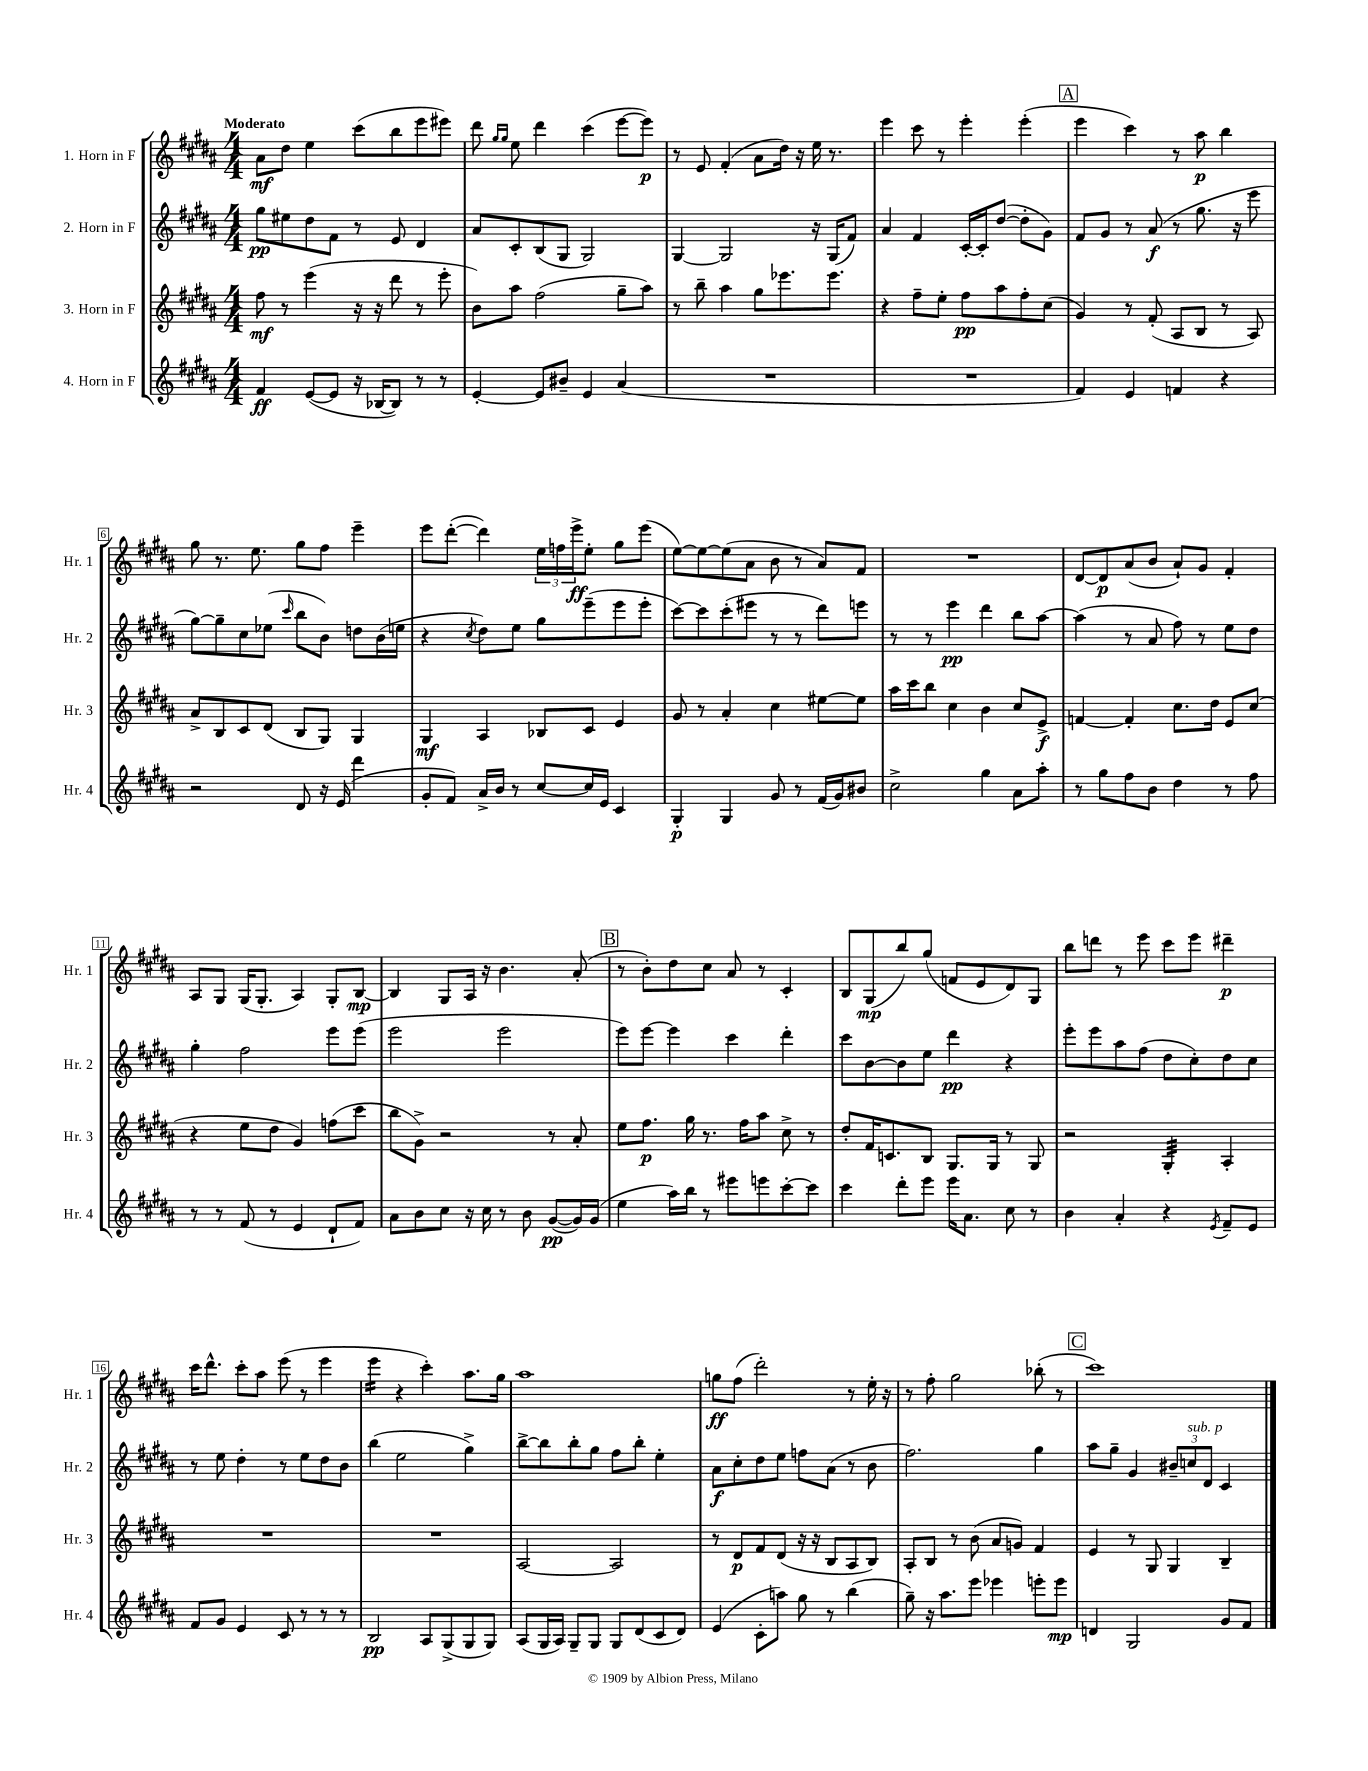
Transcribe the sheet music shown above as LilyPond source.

<<
\new StaffGroup <<
\new Staff = "s0" \with { instrumentName = "1. Horn in F" shortInstrumentName = "Hr. 1" } {
    \clef treble \key b \major \numericTimeSignature \time 4/4 \tempo "Moderato"
    ais'8\mf dis''8 e''4 cis'''8( b''8 e'''8 eis'''8) |
    dis'''8 \grace { gis''16 gis''16 } e''8 dis'''4 cis'''4( e'''8~ e'''8\p) |
    r8 e'8 fis'4-.( ais'8 dis''16) r16 e''16 r8. |
    e'''4 cis'''8 r8 e'''4-. e'''4-.( |
    \mark \markup { \box "A" } e'''4 cis'''4) r8 ais''8\p b''4 |
    gis''8 r8. e''8. gis''8 fis''8 e'''4-- |
    e'''8 dis'''8~-.( dis'''4) \tuplet 3/2 { e''16 f''16 e'''16->\ff } e''8-. gis''8 e'''8( |
    e''8~) e''8~ e''8( ais'8 b'8 r8 ais'8) fis'8 |
    R1 |
    dis'8~ dis'8\p ais'8( b'8 ais'8-!) gis'8 fis'4-. |
    ais8 gis8 gis16( gis8.-. ais4) gis8-. b8~\mp |
    b4 gis8 ais16 r16 b'4. ais'8-.( |
    \mark \markup { \box "B" } r8 b'8-.) dis''8 cis''8 ais'8 r8 cis'4-. |
    b8 gis8\mp( b''8) gis''8( f'8 e'8 dis'8) gis8 |
    b''8 d'''8 r8 e'''8 cis'''8 e'''8 dis'''4--\p |
    cis'''16 dis'''8.-^ cis'''8-. ais''8 e'''8( r8 e'''4 |
    e'''4:16 r4 cis'''4-.) ais''8. gis''16 |
    ais''1 |
    g''8\ff fis''8( dis'''2-.) r8 e''16-. r16 |
    r8 fis''8-. gis''2 bes''8-.( r8 |
    \mark \markup { \box "C" } cis'''1) \bar "|." |
}
\new Staff = "s1" \with { instrumentName = "2. Horn in F" shortInstrumentName = "Hr. 2" } {
    \clef treble \key b \major \numericTimeSignature \time 4/4
    gis''8\pp eis''8 dis''8 fis'8 r8 e'8 dis'4 |
    ais'8 cis'8-. b8( gis8 gis2) |
    gis4~ gis2 r16 gis16( fis'8) |
    ais'4 fis'4 cis'16~-. cis'16-. dis''8~( dis''8-. gis'8) |
    \mark \markup { \box "A" } fis'8 gis'8 r8 ais'8\f( r8 gis''8. r16 e'''8 |
    gis''8~) gis''8-- cis''8 ees''8( \grace { cis'''16 } b''8 b'8) d''8 b'16( e''16 |
    r4 \acciaccatura { cis''8 } dis''8) e''8 gis''8 e'''8--( e'''8 e'''8-. |
    cis'''8~) cis'''8 cis'''8-.( eis'''8 r8 r8 dis'''8) e'''8 |
    r8 r8 e'''4\pp dis'''4 b''8 ais''8~ |
    ais''4( r8 ais'8 fis''8) r8 e''8 dis''8 |
    gis''4-. fis''2 e'''8 e'''8( |
    e'''2 e'''2 |
    \mark \markup { \box "B" } e'''8) e'''8~ e'''4 cis'''4 dis'''4-. |
    cis'''8 b'8~ b'8 e''8 dis'''4\pp r4 |
    e'''8-. e'''8 ais''8 fis''8( dis''8 cis''8-.) dis''8 cis''8 |
    r8 e''8 dis''4-. r8 e''8 dis''8 b'8 |
    b''4( e''2 gis''4->) |
    b''8~-> b''8 b''8-. gis''8 fis''8 b''8-. e''4-. |
    ais'8\f cis''8-. dis''8 e''8 f''8 ais'8( r8 b'8 |
    fis''2.) gis''4 |
    \mark \markup { \box "C" } ais''8 gis''8-- gis'4 \tuplet 3/2 { bis'8-- c''8^\markup { \italic "sub. p" } dis'8 } cis'4 \bar "|." |
}
\new Staff = "s2" \with { instrumentName = "3. Horn in F" shortInstrumentName = "Hr. 3" } {
    \clef treble \key b \major \numericTimeSignature \time 4/4
    fis''8\mf r8 e'''4( r16 r16 dis'''8 r8 e'''8-. |
    b'8) ais''8 fis''2( gis''8-- ais''8) |
    r8 b''8-- ais''4 gis''8 ees'''8. ees'''8. |
    r4 fis''8-- e''8-. fis''8\pp ais''8 fis''8-. cis''8( |
    \mark \markup { \box "A" } gis'4) r8 fis'8-.( ais8 b8 r8 ais8) |
    ais'8-> b8 cis'8 dis'8( b8 gis8) gis4 |
    gis4\mf ais4 bes8 cis'8 e'4 |
    gis'8 r8 ais'4-. cis''4 eis''8~ eis''8 |
    ais''16 cis'''16 b''8 cis''4 b'4 cis''8 e'8->\f |
    f'4~ f'4-. cis''8. dis''16 e'8 cis''8( |
    r4 e''8 dis''8 gis'4) f''8( cis'''8 |
    b''8 gis'8->) r2 r8 ais'8-. |
    \mark \markup { \box "B" } e''8 fis''8.\p gis''16 r8. fis''16 ais''8 cis''8-> r8 |
    dis''8-. fis'16 c'8. b8 gis8. gis16 r8 gis8 |
    r2 gis4:32-. ais4-. |
    R1 |
    R1 |
    ais2~ ais2 |
    r8 dis'8\p fis'8 dis'8( r16 r16 b8 ais8 b8) |
    ais8-. b8 r8 b'8( ais'8 g'8) fis'4 |
    \mark \markup { \box "C" } e'4 r8 gis8 gis4 b4-- \bar "|." |
}
\new Staff = "s3" \with { instrumentName = "4. Horn in F" shortInstrumentName = "Hr. 4" } {
    \clef treble \key b \major \numericTimeSignature \time 4/4
    fis'4\ff e'8~( e'8 r16 bes16~ bes8) r8 r8 |
    e'4~-. e'8 bis'8-- e'4 ais'4( |
    R1 |
    R1 |
    \mark \markup { \box "A" } fis'4) e'4 f'4 r4 |
    r2 dis'8 r16 e'16( dis'''4 |
    gis'8-. fis'8) ais'16-> b'16 r8 cis''8~ cis''16 e'16 cis'4 |
    gis4-.\p gis4 gis'8 r8 fis'16( gis'16) bis'8 |
    cis''2-> gis''4 ais'8 ais''8-. |
    r8 gis''8 fis''8 b'8 dis''4 r8 fis''8 |
    r8 r8 fis'8( r8 e'4 dis'8-! fis'8) |
    ais'8 b'8 cis''8 r16 cis''16 r8 b'8 gis'8~\pp( gis'16) gis'16( |
    \mark \markup { \box "B" } e''4 ais''16) b''16 r8 eis'''8 e'''8 cis'''8~-. cis'''8 |
    cis'''4 dis'''8-. e'''8 e'''16 ais'8. cis''8 r8 |
    b'4 ais'4-. r4 \acciaccatura { e'8 } fis'8-- e'8 |
    fis'8 gis'8 e'4 cis'8 r8 r8 r8 |
    b2\pp ais8 gis8->( gis8 gis8) |
    ais8( gis16 ais16) gis8-- gis8 gis8 dis'8( cis'8 dis'8) |
    e'4( cis'8-. a''8) gis''8 r8 b''4( |
    gis''8--) r16 ais''8. e'''8 ees'''4 e'''8-. e'''8\mp |
    \mark \markup { \box "C" } d'4 gis2 gis'8 fis'8 \bar "|." |
}
>>
>>
\layout { \context { \Score \override BarNumber.stencil = #(make-stencil-boxer 0.1 0.3 ly:text-interface::print) } }
